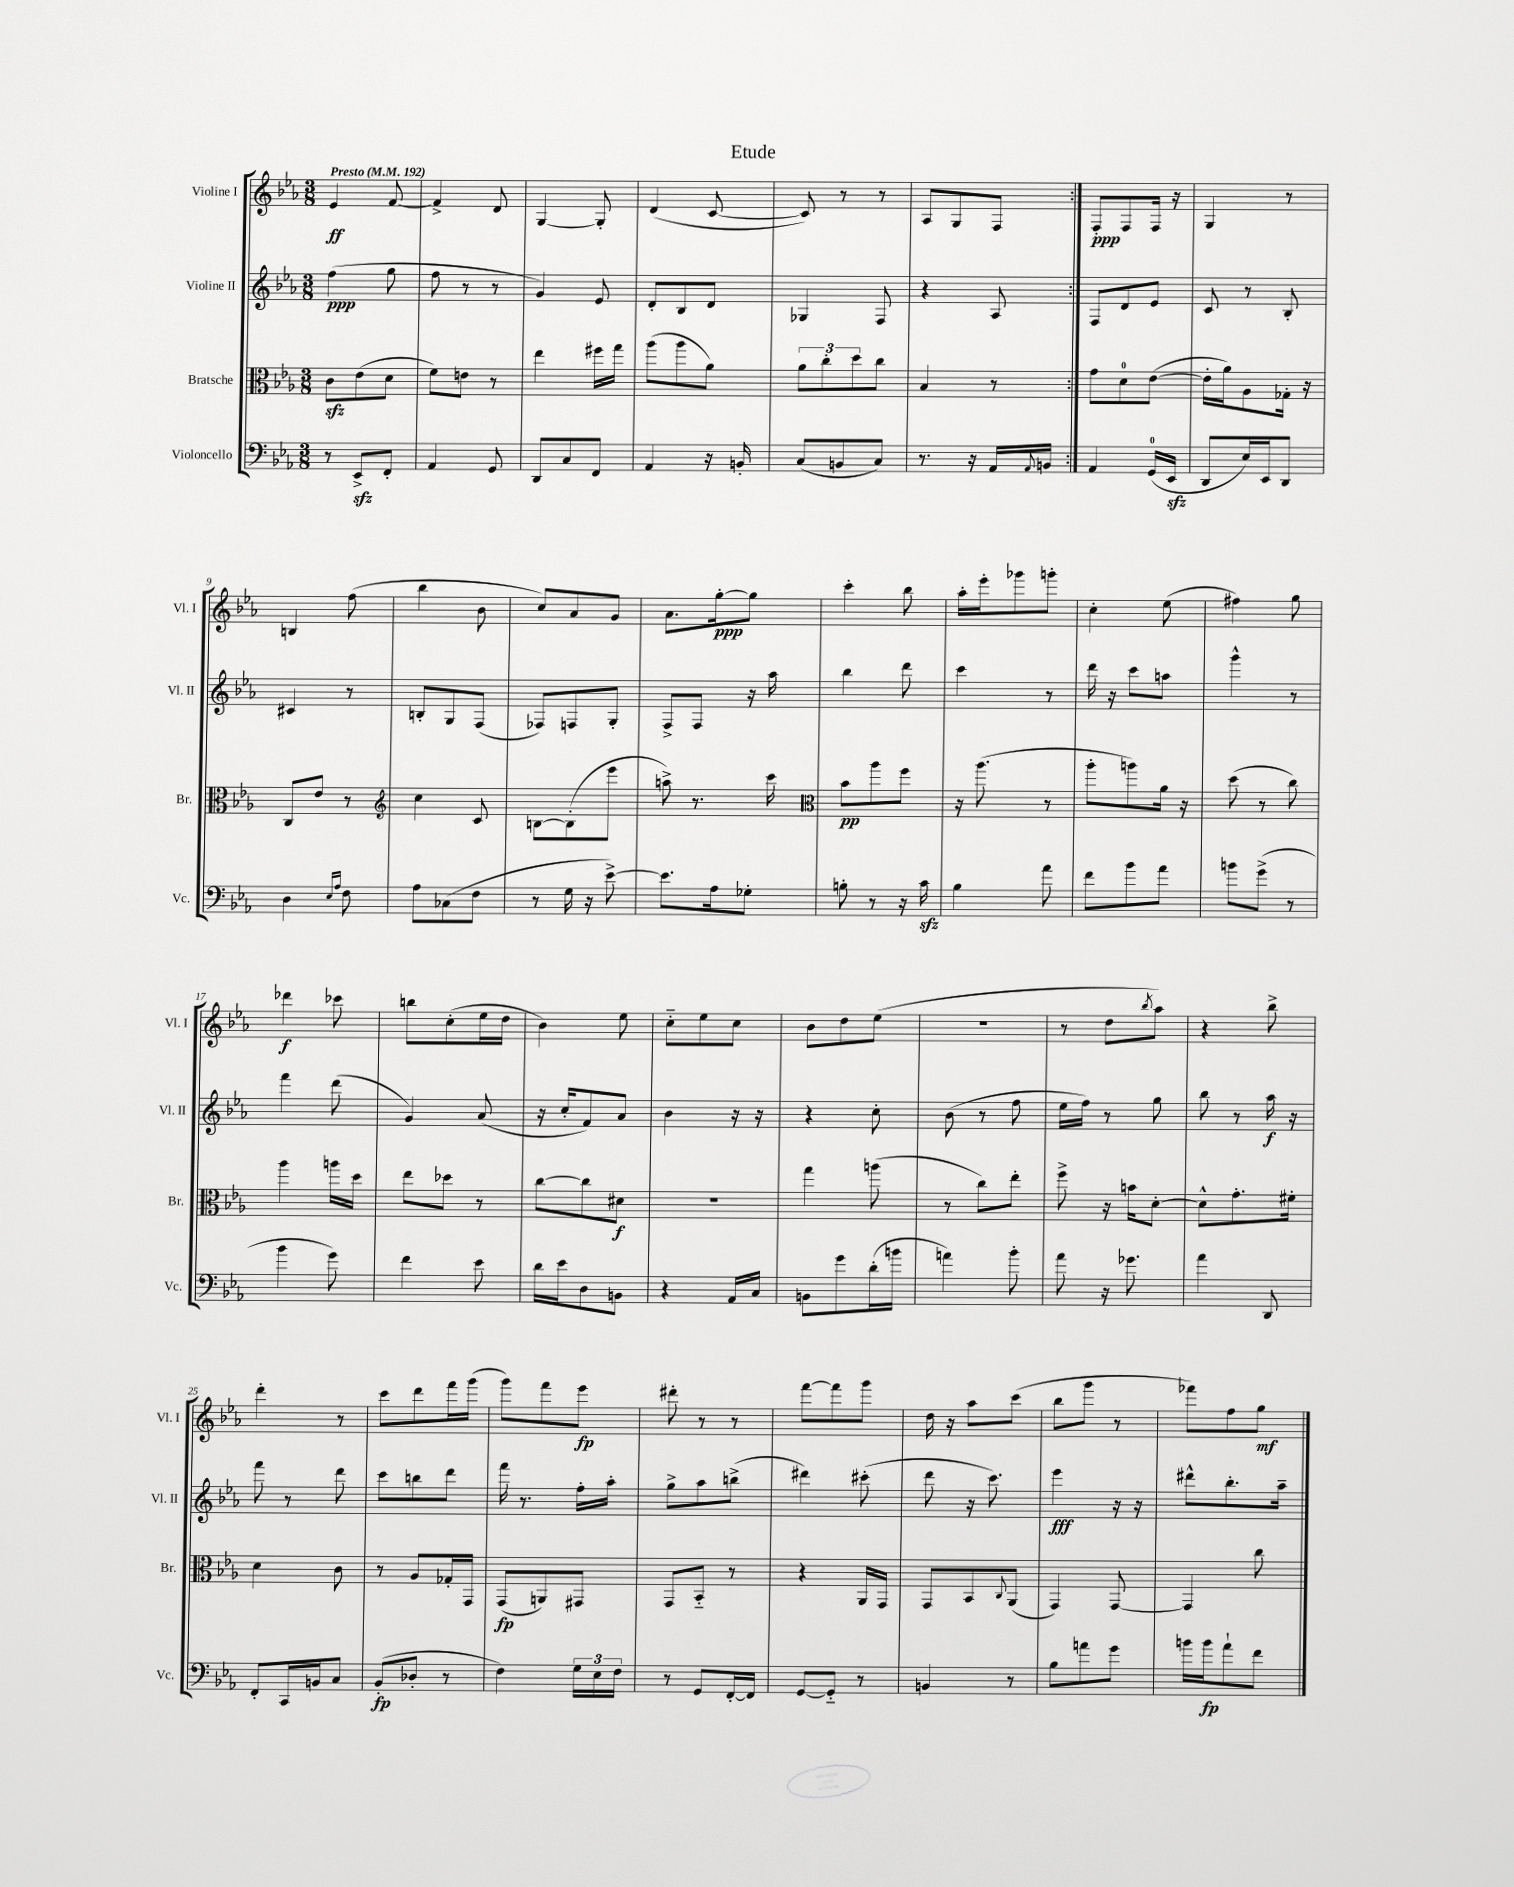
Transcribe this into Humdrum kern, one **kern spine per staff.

**kern	**dynam	**kern	**dynam	**kern	**dynam	**kern	**dynam
*part4	*part4	*part3	*part3	*part2	*part2	*part1	*part1
*staff4	*staff4	*staff3	*staff3	*staff2	*staff2	*staff1	*staff1
*I"Violoncello	*	*I"Bratsche	*	*I"Violine II	*	*I"Violine I	*
*I'Vc.	*	*I'Br.	*	*I'Vl. II	*	*I'Vl. I	*
*clefF4	*	*clefC3	*	*clefG2	*	*clefG2	*
*k[b-e-a-]	*	*k[b-e-a-]	*	*k[b-e-a-]	*	*k[b-e-a-]	*
*M3/8	*	*M3/8	*	*M3/8	*	*M3/8	*
*MM192	*	*MM192	*	*MM192	*	*MM192	*
=1	=1	=1	=1	=1	=1	=1	=1
!	!	!	!	!	!	!LO:TX:a:B:t=Presto	!
8r	.	8czz\L	.	(4ff\	ppp	4e-/	ff
8EE-zz^/L	.	(8e-\	.	.	.	.	.
8FF'/J	.	8d\J	.	8gg\	.	[8f/	.
=2	=2	=2	=2	=2	=2	=2	=2
4AA-/	.	8f\L)	.	8ff\	.	4f^/]	.
.	.	8en\J	.	8r	.	.	.
8GG/	.	8r	.	8r	.	8d/	.
=3	=3	=3	=3	=3	=3	=3	=3
8DD/L	.	4ee-\	.	4g/)	.	[4G/	.
8C/	.	.	.	.	.	.	.
8FF/J	.	16ff#X\LL	.	8e-/	.	8G'/]	.
.	.	16gg\JJ	.	.	.	.	.
=4	=4	=4	=4	=4	=4	=4	=4
4AA-/	.	(8aa-\L	.	8d'/L	.	(4d/	.
.	.	8aa-\	.	8B-/	.	.	.
16r	.	8a-\J)	.	8d/J	.	[8c/	.
16BBn'/	.	.	.	.	.	.	.
=5	=5	=5	=5	=5	=5	=5	=5
(8C/L	.	12a-\L	.	4G-X/	.	8c/])	.
.	.	12cc'\	.	.	.	.	.
8BBn/	.	.	.	.	.	8r	.
.	.	12dd\	.	.	.	.	.
8C/J)	.	8cc\J	.	8F/	.	8r	.
=6	=6	=6	=6	=6	=6	=6	=6
8.r	.	4B-/	.	4r	.	8A-/L	.
.	.	.	.	.	.	8G/	.
16r	.	.	.	.	.	.	.
16AA-/LL	.	8r	.	8A-/	.	8F/J	.
8qqAA-/	.	.	.	.	.	.	.
16BBn/JJ	.	.	.	.	.	.	.
=7:|!	=7:|!	=7:|!	=7:|!	=7:|!	=7:|!	=7:|!	=7:|!
4AA-/	.	8g\L	.	8F/L	.	8F'/L	ppp
.	.	8d\	.	8d/	.	8F/	.
(16GG/LL	.	([8e-\J	.	8e-/J	.	16F/Jk	.
16EE-zz/JJ	.	.	.	.	.	16r	.
=8	=8	=8	=8	=8	=8	=8	=8
8DD/L	.	16e-'\LL]	.	8c/	.	4G/	.
.	.	16a-\J)	.	.	.	.	.
16E-/L)	.	8A-\	.	8r	.	.	.
16EE-/J	.	.	.	.	.	.	.
8DD/J	.	16G-X'\Jk	.	8B-'/	.	8r	.
.	.	16r	.	.	.	.	.
!!LO:LB:g=z
=9	=9	=9	=9	=9	=9	=9	=9
4D\	.	8C/L	.	4c#X/	.	4Bn/	.
.	.	8e-/J	.	.	.	.	.
16qqE-/LL	.	.	.	.	.	.	.
16qqA-/JJ	.	.	.	.	.	.	.
8F\	.	8r	.	8r	.	(8ff\	.
=10	=10	=10	=10	=10	=10	=10	=10
*	*	*clefG2	*	*	*	*	*
8A-\L	.	4cc\	.	8Bn'/L	.	4bb-\	.
(8C-X\	.	.	.	8G/	.	.	.
8F\J	.	8c/	.	(8F/J	.	8b-\	.
=11	=11	=11	=11	=11	=11	=11	=11
8r	.	[8Bn\L	.	8F-X/L)	.	8cc/L)	.
16G\	.	(8B'\]	.	8Fn/	.	8a-/	.
16r	.	.	.	.	.	.	.
[8e-^\)	.	8eee-\J	.	8G'/J	.	8g/J	.
=12	=12	=12	=12	=12	=12	=12	=12
8.e-\L]	.	8aan^\)	.	8F^/L	.	8.a-\L	.
.	.	8.r	.	8F/J	.	.	.
16A-\k	.	.	.	.	.	[16gg'\k	ppp
8G-X'\J	.	.	.	16r	.	8gg\J]	.
.	.	16ccc\	.	16aa-\	.	.	.
=13	=13	=13	=13	=13	=13	=13	=13
*	*	*clefC3	*	*	*	*	*
8Bn'\	.	8b-\L	pp	4bb-\	.	4ccc'\	.
8r	.	8aa-\	.	.	.	.	.
16r	.	8ff\J	.	8ddd\	.	8bb-\	.
16czz\	.	.	.	.	.	.	.
=14	=14	=14	=14	=14	=14	=14	=14
4B-\	.	16r	.	4ccc\	.	16aa-'\LL	.
.	.	(8.aa-\	.	.	.	16eee-'\J	.
.	.	.	.	.	.	8ggg-X\	.
8a-\	.	8r	.	8r	.	8gggn'\J	.
=15	=15	=15	=15	=15	=15	=15	=15
8f\L	.	8aa-'\L	.	16ddd\	.	4cc'\	.
.	.	.	.	16r	.	.	.
8b-\	.	8aan\)	.	8ccc\L	.	.	.
8a-\J	.	16a-\Jk	.	8aan\J	.	(8ee-\	.
.	.	16r	.	.	.	.	.
=16	=16	=16	=16	=16	=16	=16	=16
8bn\L	.	(8dd\	.	4ggg^^\	.	4ff#X\)	.
(8g^\J	.	8r	.	.	.	.	.
8r	.	8cc\)	.	8r	.	8gg\	.
!!LO:LB:g=z
=17	=17	=17	=17	=17	=17	=17	=17
4b-\	.	4aa-\	.	4fff\	.	4ddd-X\	f
8g\)	.	16aan\LL	.	(8ddd\	.	8ccc-X\	.
.	.	16dd\JJ	.	.	.	.	.
=18	=18	=18	=18	=18	=18	=18	=18
4f\	.	8ee-\L	.	4g/)	.	8bbn\L	.
.	.	8dd-X\J	.	.	.	(8cc'\	.
8e-\	.	8r	.	(8a-/	.	16ee-\L	.
.	.	.	.	.	.	16dd\JJ	.
=19	=19	=19	=19	=19	=19	=19	=19
16d\LL	.	[8cc\L	.	16r	.	4b-\)	.
16e-\J	.	.	.	16cc'/KL	.	.	.
8D\	.	8cc\]	.	8f/)	.	.	.
8BBn\J	.	8d#X\J	f	8a-/J	.	8ee-\	.
=20	=20	=20	=20	=20	=20	=20	=20
4r	.	4.r	.	4b-\	.	8cc\L	.
.	.	.	.	.	.	8ee-\	.
16AA-/LL	.	.	.	16r	.	8cc\J	.
16C/JJ	.	.	.	16r	.	.	.
=21	=21	=21	=21	=21	=21	=21	=21
8BBn\L	.	4gg\	.	4r	.	8b-\L	.
8g\	.	.	.	.	.	8dd\	.
(16d'\L	.	(8aan\	.	8cc'\	.	(8ee-\J	.
16bn\JJ	.	.	.	.	.	.	.
=22	=22	=22	=22	=22	=22	=22	=22
4an\)	.	8r	.	(8b-\	.	4.r	.
.	.	8cc\L)	.	8r	.	.	.
8b-'\	.	8ee-'\J	.	8ff\	.	.	.
=23	=23	=23	=23	=23	=23	=23	=23
8a-\	.	8ff^\	.	16ee-\LL	.	8r	.
.	.	.	.	16ff\JJ)	.	.	.
16r	.	16r	.	8r	.	8dd\L	.
8.g-X\	.	16bn\KL	.	.	.	.	.
.	.	.	.	.	.	8qbb-/	.
.	.	[8d'\J	.	8gg\	.	8aa-\J)	.
=24	=24	=24	=24	=24	=24	=24	=24
4a-\	.	8d^^\L]	.	8bb-\	.	4r	.
.	.	8.g'\	.	8r	.	.	.
8DD/	.	.	.	16aa-\	f	8bb-^\	.
.	.	16f#X'\Jk	.	16r	.	.	.
!!LO:LB:g=z
=25	=25	=25	=25	=25	=25	=25	=25
8FF'/L	.	4d\	.	8fff\	.	4ddd'\	.
16CC/L	.	.	.	8r	.	.	.
16BBn/J	.	.	.	.	.	.	.
8C/J	.	8c\	.	8ddd\	.	8r	.
=26	=26	=26	=26	=26	=26	=26	=26
(8BB-'/L	fp	8r	.	8ccc\L	.	8ccc\L	.
8D-X'/J	.	8A-/L	.	8bbn\	.	8ddd\	.
8r	.	16G-X'/L	.	8ddd\J	.	16fff\L	.
.	.	16GG/JJ	.	.	.	(16ggg\JJ	.
=27	=27	=27	=27	=27	=27	=27	=27
4F\)	.	(8GG/L	fp	16fff\	.	8ggg\L)	.
.	.	.	.	8.r	.	.	.
.	.	8AAn/)	.	.	.	8fff\	.
24G\LL	.	8GG#X/J	.	16ff'\LL	.	8eee-\J	fp
24E-\	.	.	.	.	.	.	.
.	.	.	.	16aa-'\JJ	.	.	.
24F\JJ	.	.	.	.	.	.	.
=28	=28	=28	=28	=28	=28	=28	=28
8r	.	8GG/L	.	8gg^\L	.	8ddd#X'\	.
8GG/L	.	8BB-/J	.	8aa-\	.	8r	.
[16FF'/L	.	8r	.	(8bbn^\J	.	8r	.
16FF/JJ]	.	.	.	.	.	.	.
=29	=29	=29	=29	=29	=29	=29	=29
[8GG/L	.	4r	.	4ddd#X\)	.	[8fff\L	.
8GG/J]	.	.	.	.	.	8fff\]	.
8r	.	16AA-/LL	.	(8ccc#X'\	.	8ggg\J	.
.	.	16GG/JJ	.	.	.	.	.
=30	=30	=30	=30	=30	=30	=30	=30
4BBn/	.	8GG/L	.	8ddd\	.	16dd\	.
.	.	.	.	.	.	16r	.
.	.	8BB-/	.	16r	.	8aa-\L	.
.	.	.	.	8.ccc\)	.	.	.
.	.	8qqC/	.	.	.	.	.
8r	.	(8AA-/J	.	.	.	(8ccc\J	.
=31	=31	=31	=31	=31	=31	=31	=31
8B-\L	.	4GG/)	.	4eee-\	fff	8bb-\L	.
8an\	.	.	.	.	.	8ggg\J	.
8g\J	.	[8GG/	.	16r	.	8r	.
.	.	.	.	16r	.	.	.
=32	=32	=32	=32	=32	=32	=32	=32
16bn\LL	.	4GG/]	.	8ddd#X^^\L	.	8fff-X\L)	.
16b\J	fp	.	.	.	.	.	.
8a-`\	.	.	.	8.bb-'\	.	8ff\	.
8f\J	.	8cc\	.	.	.	8gg\J	mf
.	.	.	.	16aa-~\Jk	.	.	.
==	==	==	==	==	==	==	==
*-	*-	*-	*-	*-	*-	*-	*-
